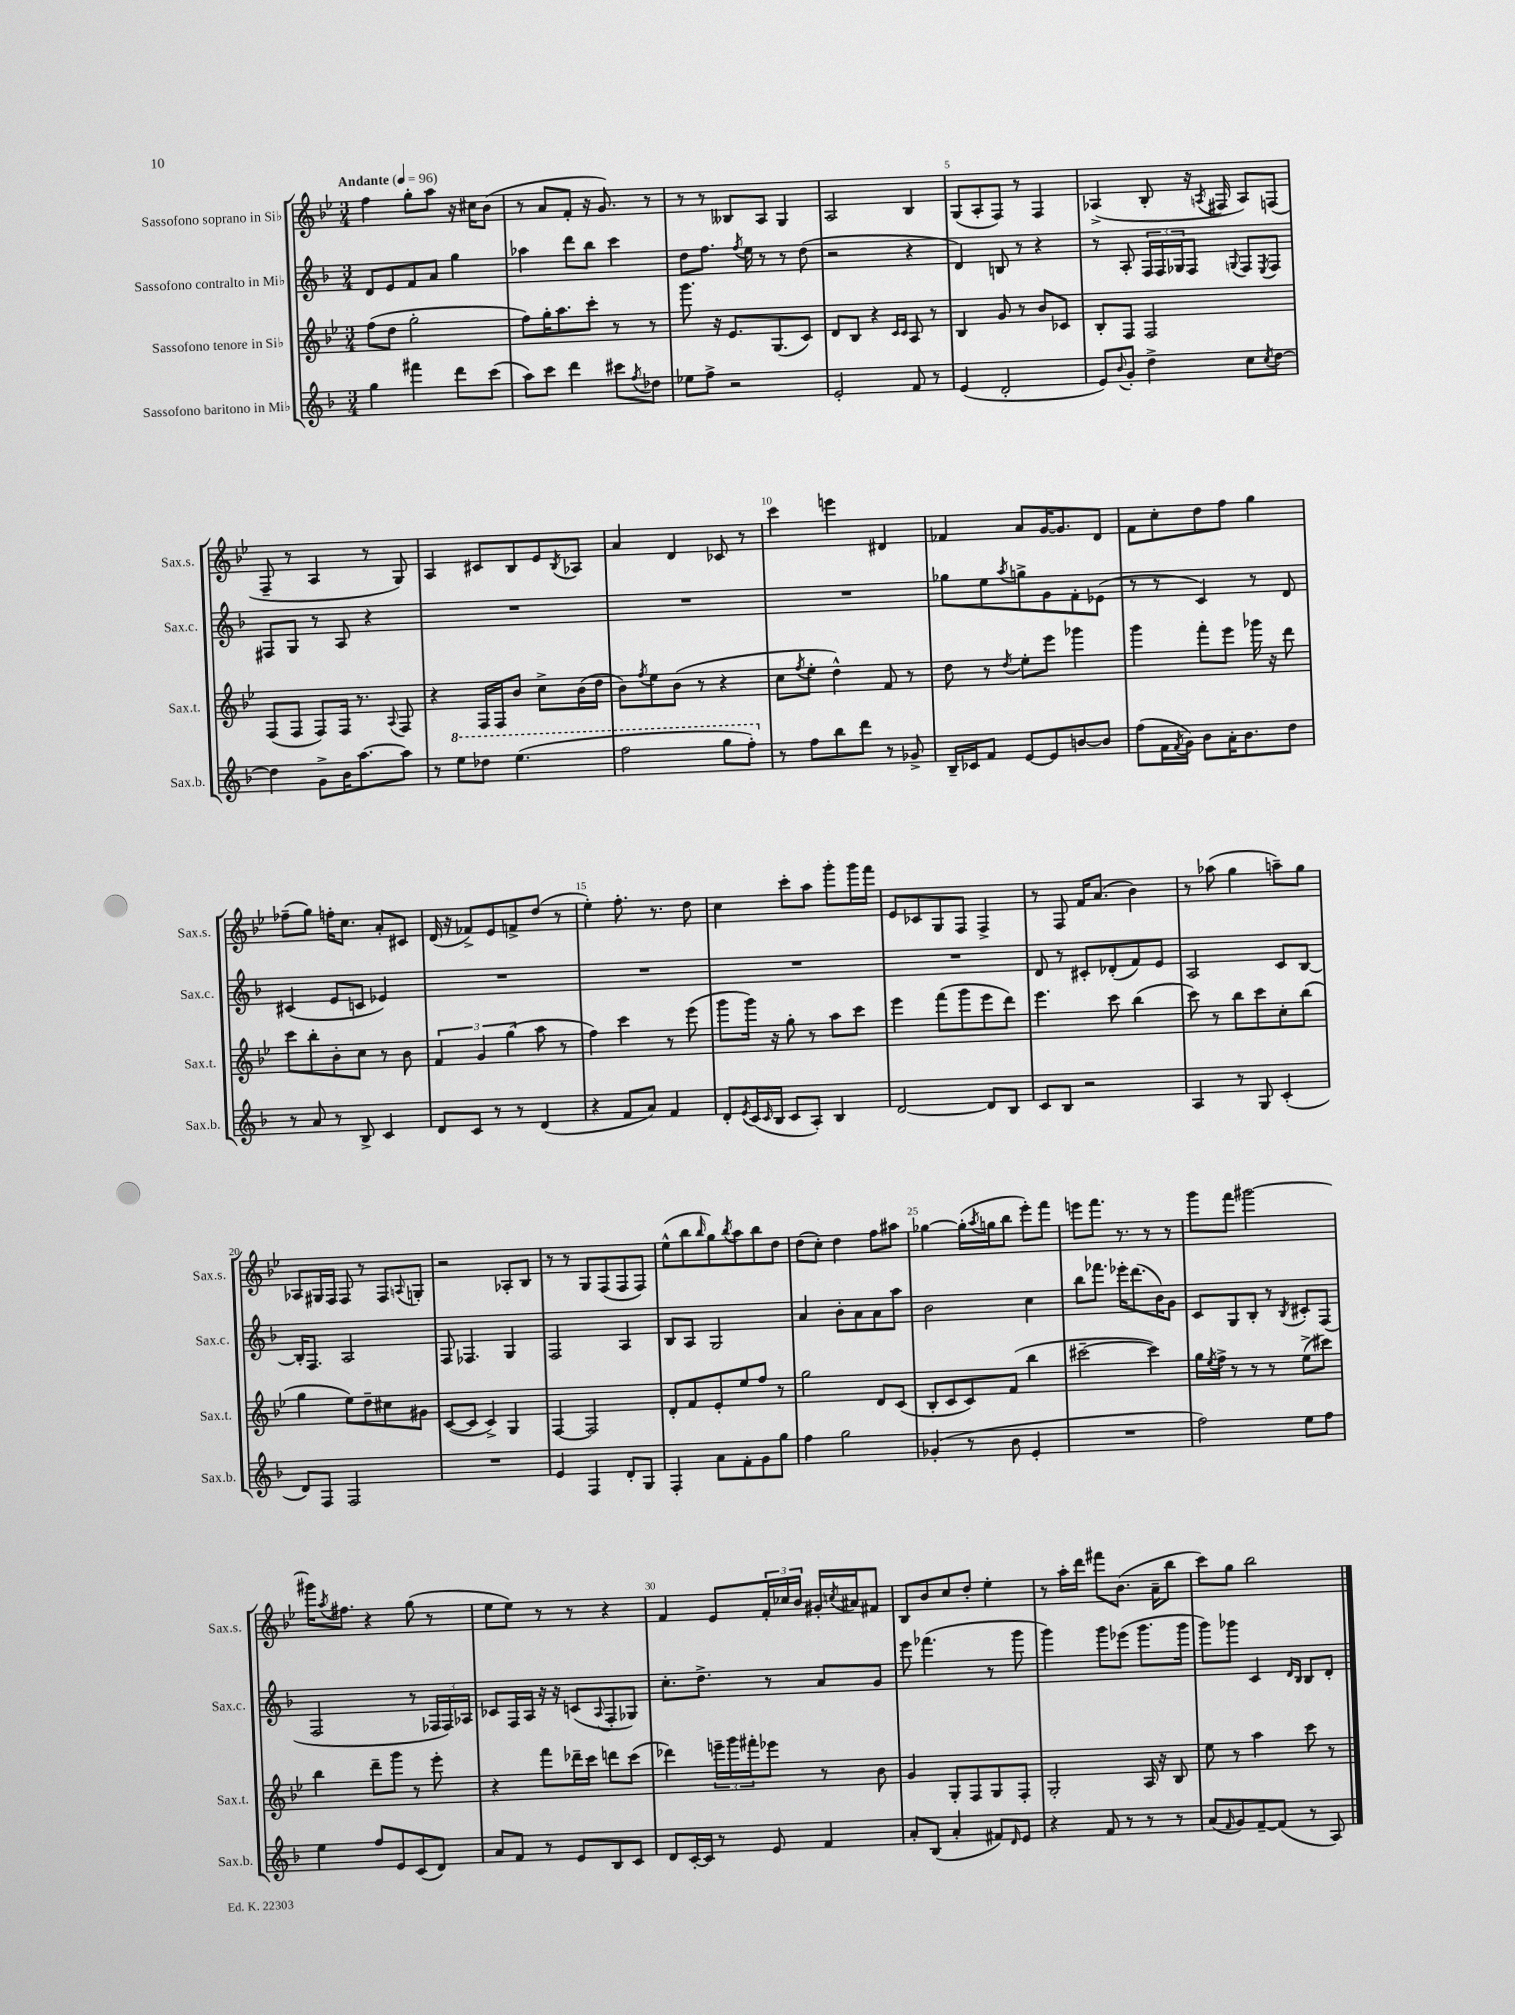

**kern	**kern	**kern	**kern
*staff4	*staff3	*staff2	*staff1
*clefG2	*clefG2	*clefG2	*clefG2
*k[b-]	*k[b-e-]	*k[b-]	*k[b-e-]
*M3/4	*M3/4	*M3/4	*M3/4
*MM96	*MM96	*MM96	*MM96
4gg	(8ff	8d	4ff
.	8dd	8e	.
4fff#	2gg'	8f	8gg'
.	.	8a	8aa
8ddd	.	4gg	16r
.	.	.	16cc#
(8ccc	.	.	(8b-
=	=	=	=
8aa)	8ff)	4aa-	8r
8ccc	16gg'	.	8a
.	8.aa	.	.
4ddd	.	8ddd	8f'
.	8ccc'	8bb-	16r
.	.	.	8.g)
8ccc#	8r	4ccc	.
8qff	.	.	.
8dd-	8r	.	8r
=	=	=	=
8ee-	8.ggg	8dd	8r
8ff^	.	8.ff	8r
.	16r	.	.
2r	8.e-	.	8B--
.	.	8qff	.
.	.	16ee	.
.	.	8r	8A
.	(8.G	.	.
.	.	8r	4G
.	8c)	(8dd	.
=	=	=	=
2e'	8d	2r	2A
.	8B-	.	.
.	4r	.	.
.	16qqc	.	.
.	16qqc	.	.
8f	8A	4r	4B-
8r	8r	.	.
=	=	=	=
(4e	4B-	4d)	(8G
.	.	.	8A'
2d'	8g	8B	8F)
.	8r	8r	8r
.	8b-	4r	4F
.	8c-	.	.
=	=	=	=
8e)	8B-'	8r	(4A-^
8qqb-	.	.	.
8g'	8F	8A'	.
4dd^	2F	24F	8B-'
.	.	24F	.
.	.	24G-	.
.	.	8F	16r
.	.	.	8qA
.	.	.	16F#
.	.	8qqG	.
8cc	.	8F	8A)
8qcc	.	8qE	.
[8dd	.	8F	(8F
=	=	=	=
4dd]	(8F	8F#	8F~
.	8F	8G	8r
8g^	8F)	8r	4A
16b-	16F	8A	.
[8.aa	8.r	.	.
.	.	4r	8r
.	8qqA	.	.
8aa]	8F	.	8G)
=	=	=	=
8r	4r	2.r	4A
8eee	.	.	.
8ddd-	16F	.	8c#
.	16F	.	.
(4.eee	8b-	.	8B-
.	8cc^	.	8e-
.	.	.	8qB-
.	(16b-	.	8A-
.	16dd	.	.
=	=	=	=
2fff	8b-)	2.r	4a
.	8qff	.	.
.	8ee-	.	.
.	(8b-	.	4d
.	8r	.	.
8ggg	4r	.	8c-
8fff')	.	.	8r
=	=	=	=
8r	8cc	2.r	4ccc
.	8qff	.	.
8ff	8ee-'	.	.
8bb-	4dd^^)	.	4eee
8ddd	.	.	.
8r	8f	.	4d#
8g-^	8r	.	.
=	=	=	=
16B-~	8dd	8gg-	4f-
16c-	.	.	.
8f	8r	8ee	.
.	8qdd	8qaa	.
[8e	8ee-'	8gg^	8a
8e]	8eee-	8g	[16g
.	.	.	8.g]
[8b	4ggg-	8f'	.
8b]	.	(8e-	8d
=	=	=	=
(8ff	4ggg	8r	8f
16f	.	8r	8cc'
8qf	.	.	.
16g)	.	.	.
8b-	8fff'	4c)	8dd
16a'	8eee-	.	8ff
8.b-	.	.	.
.	16ggg-	8r	4gg
.	16r	.	.
8dd	8ddd	8d	.
=	=	=	=
8r	8ccc	(4c#	(8ff-~
8a	8bb-'	.	8gg)
8r	8b-'	8e	16ff'
.	.	.	8.cc
8B-^	8cc	8c	.
4c	8r	4e-)	8a'
.	8b-	.	8c#
=	=	=	=
8d	6f	2.r	(16d
.	.	.	16r
8c	.	.	8f-^)
.	6g	.	.
8r	.	.	8e-
.	(6gg	.	.
8r	.	.	8f^
(4d	8aa	.	(8dd
.	8r	.	8r
=	=	=	=
4r	4ff)	2.r	4ee-')
8f	4ccc	.	8.ff'
8a)	.	.	.
.	.	.	8.r
4f	8r	.	.
.	(8eee-	.	8dd
=	=	=	=
8d'	8ggg	2.r	4cc
8qe	.	.	.
(16c	16ggg)	.	.
16qqc	.	.	.
16B-	16r	.	.
8c	8gg'	.	8ccc'
8A')	8r	.	8aa
4B-	8aa	.	8ggg'
.	8ccc	.	16ggg
.	.	.	16fff
=	=	=	=
[2d	4eee-	2.r	8e-
.	.	.	8c-
.	(8fff	.	8G
.	8ggg	.	8F
8d]	8eee-	.	4F^
8B-	8ddd)	.	.
=	=	=	=
8c	4.eee-	8d	8r
8B-	.	8r	8F
2r	.	8c#'	16f
.	.	.	(8.a
.	8ccc	(8d-'	.
.	(4bb-	8f)	4b-)
.	.	8e	.
=	=	=	=
4A	8ccc)	2A	8r
.	8r	.	(8aa-
8r	8bb-	.	4gg
8G	8ccc	.	.
(4c'	8cc'	8c	8aa~)
.	(8bb-	[8B-	8gg
=	=	=	=
8d)	4gg	16B-']	8A-
.	.	8.F	.
8F	.	.	16G#
.	.	.	16F
2F	8ee-)	2A	8F
.	8dd~	.	8r
.	8cc#	.	8F
.	.	.	8qqA
.	8g#	.	8G'
=	=	=	=
2.r	([8c	8F	2r
.	8c]	4.F-	.
.	4c^)	.	.
.	4G	4G	8A-'
.	.	.	8B-
=	=	=	=
4e	[4F	2F	8r
.	.	.	8r
4F	2F]	.	8G
.	.	.	(8F
8d'	.	4A	8F
8G	.	.	8F)
=	=	=	=
4F'	8d'	8B-	(8ee-^^
.	8f	8A	8bb-
.	.	.	16qqbb-
8a	8e-'	2G	8gg)
.	.	.	8qbb-
8f'	8ee-	.	8aa
8g	8ff	.	8bb-
8gg	8r	.	8dd
=	=	=	=
4ff	2gg	4a	(8dd
.	.	.	8cc')
2gg	.	8b-'	4dd
.	.	8a	.
.	8d	8a	8ff
.	(8c	8aa	8aa#
=	=	=	=
(4g-'	8B-'	2b-	[4gg-
.	8c	.	.
8r	8c)	.	(16gg-']
.	.	.	8qaa
.	.	.	16gg
8b-	(8f	.	8bb-
4e'	4bb-	4cc	8eee-')
.	.	.	8fff
=	=	=	=
2.r	[2ccc#~	8bb-	8eee
.	.	8.fff-	8.fff
.	.	16eee-'	8.r
.	.	(8.ddd	.
.	4ccc#])	.	8r
.	.	16b-)	.
.	.	8g	8r
=	=	=	=
2ff)	16gg	8c	8ggg
.	8qee-	.	.
.	16ff^	.	.
.	8r	8G	8fff
.	8r	8B-'	[2ggg#
.	8r	8r	.
.	.	8qB-	.
8ee	(8ee-^	8c#'	.
8ff	8ccc#)	(8F	.
=	=	=	=
4ee	4bb-	2F	16ggg#]
.	.	.	8qaa
.	.	.	8.ff#
8ff	8ddd~	.	4r
8e	8ggg	.	.
(8c	8r	8r	(8gg
8d)	8eee-'	24F-	8r
.	.	24F-)	.
.	.	24A-	.
=	=	=	=
8a	4r	8c-	8ee-
8f	.	16F	8ee-)
.	.	16A	.
8r	8fff	16r	8r
.	.	16r	.
8e	16ddd-~	(8c	8r
.	16ccc	.	.
.	.	8qqA	.
8B-	8ddd	8F'	4r
8c	(8ccc	8G-)	.
=	=	=	=
8d	4ddd-)	8.cc'	4f
[16c'	.	.	.
16c]	.	8.dd^	.
8r	24eee~	.	8e-
.	24ggg	.	.
.	24fff#'	.	.
8e	8eee-	8r	24f'
.	.	.	24cc-
.	.	.	24b-
4f	8r	8a	16g#'
.	.	.	8qcc
.	.	.	16a#
.	8b-	8g	8f#
=	=	=	=
8a'	4g	8eee	8B-
(8B-	.	(4.fff-	8b-
4a'	8G'	.	8cc
.	8F	.	8dd'
8f#)	8G	8r	4ee-'
16qqd	.	.	.
8e	8F'	8ggg	.
=	=	=	=
4r	2G'	4ggg)	8r
.	.	.	16aa'
.	.	.	16ddd
8f	.	8ggg	8fff#
8r	.	(8eee-	(8.b-
8r	16A	8.ggg	.
.	16r	.	16a~
8r	8B-	.	8bb-
.	.	16ggg	.
=	=	=	=
(8a	8ee-	8ggg)	8ccc)
16qqf	.	.	.
8g)	8r	8ggg-	8gg
[8f~	4aa	4c	2bb-
(8f]	.	.	.
.	.	16qqd	.
.	.	16qqB-	.
8r	8ccc	8B-	.
8A)	8r	8d'	.
==	==	==	==
*-	*-	*-	*-
